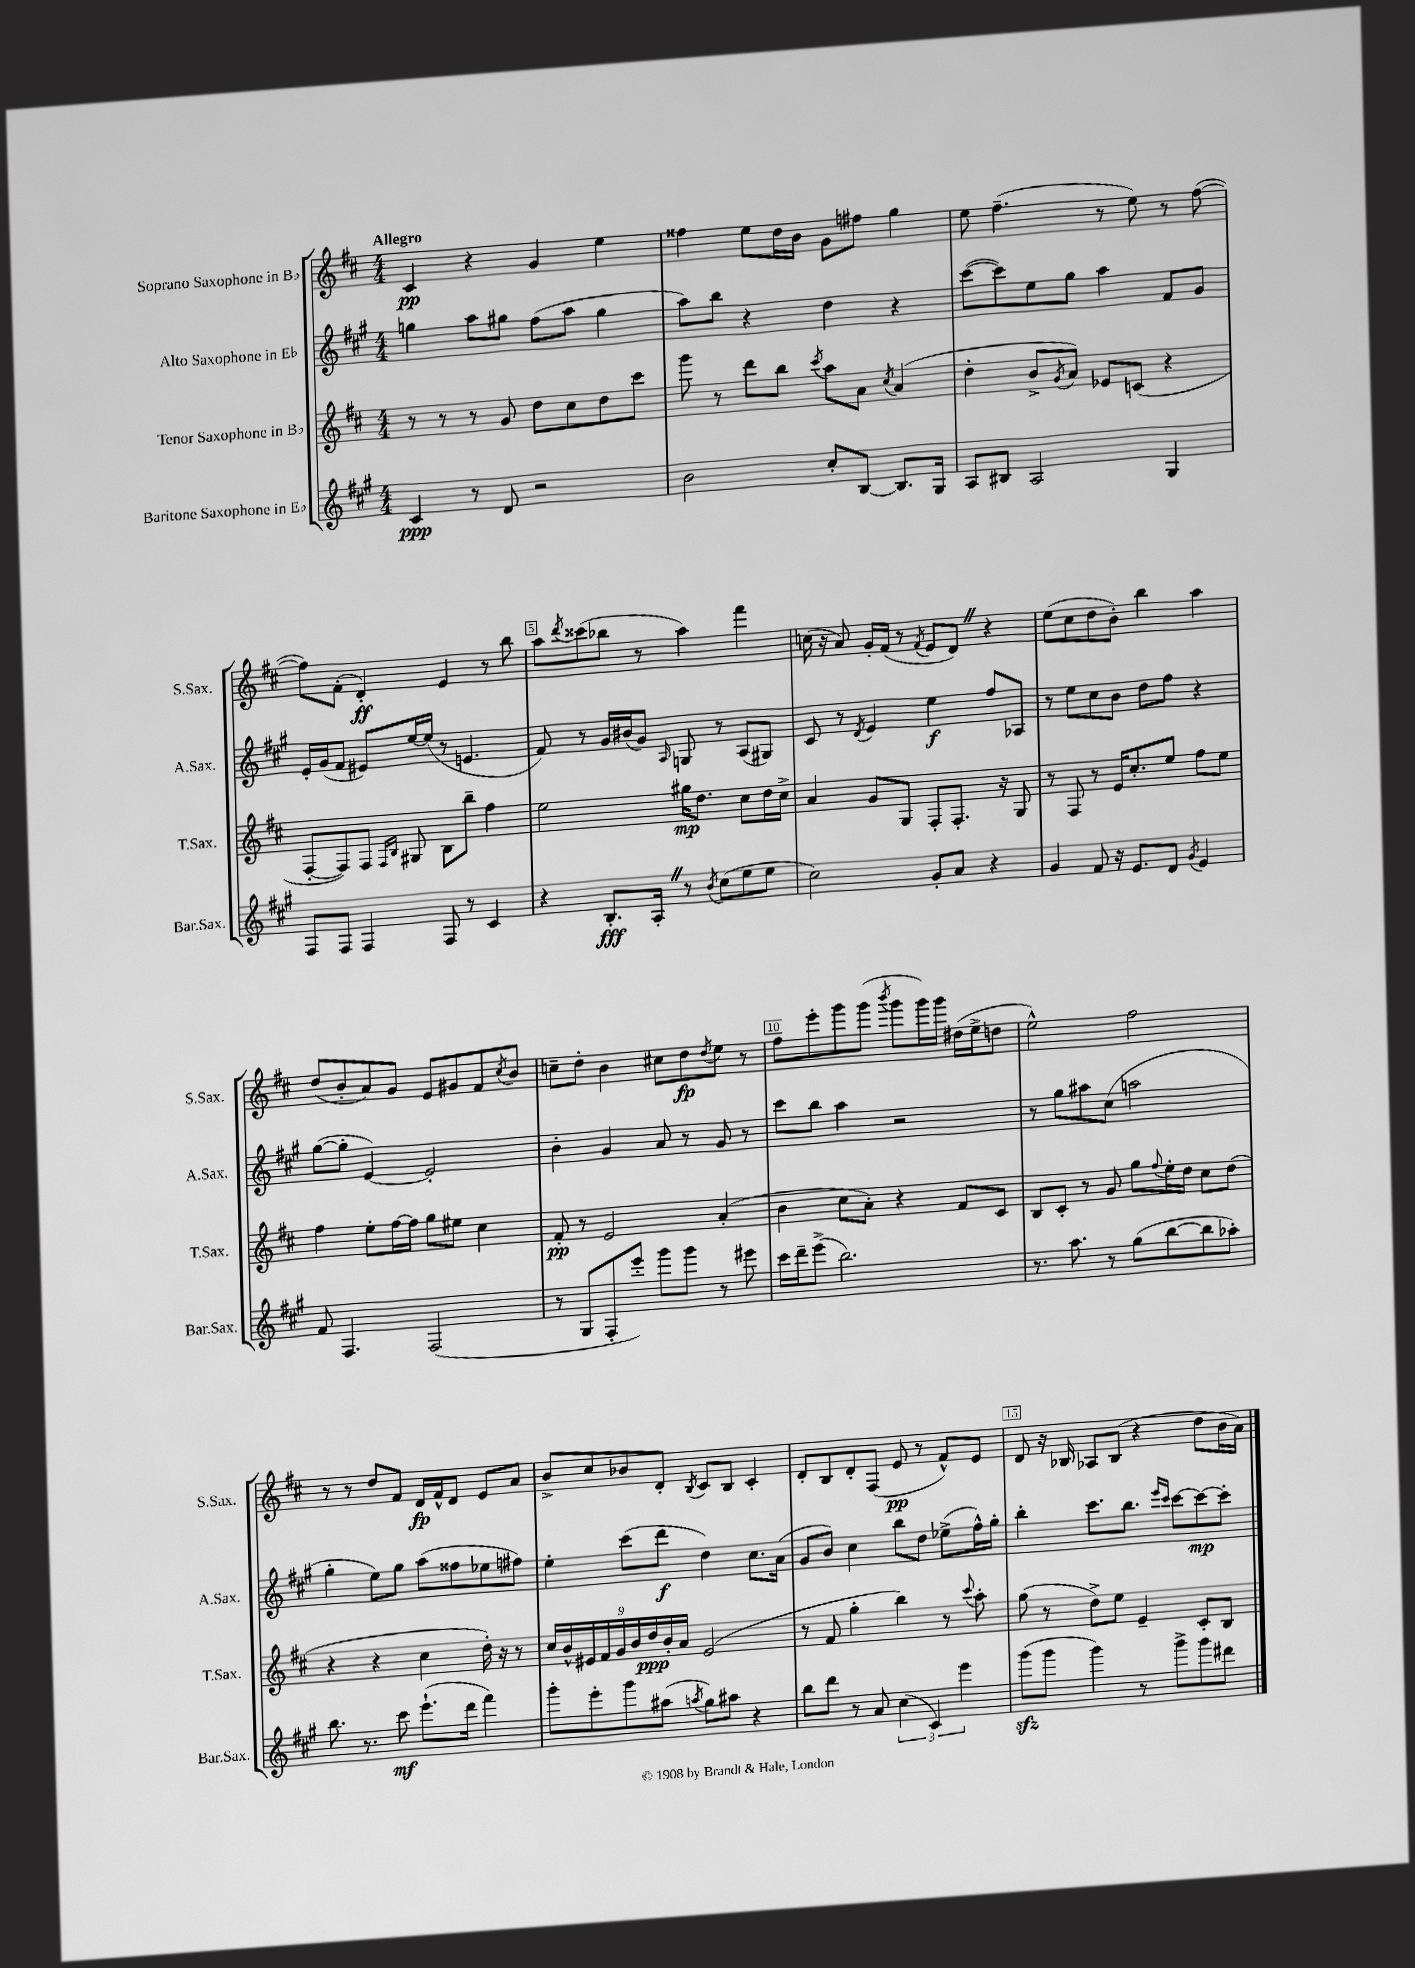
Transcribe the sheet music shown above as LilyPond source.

<<
\new StaffGroup <<
\new Staff = "s0" \with { instrumentName = "Soprano Saxophone in Bb" shortInstrumentName = "S.Sax." } {
    \clef treble \key d \major \numericTimeSignature \time 4/4 \tempo "Allegro"
    cis'4\pp r4 g'4 e''4 |
    fisis''4 e''8 d''16 b'16 g'8 fis''8 g''4 |
    e''8 fis''4.--( r8 e''8) r8 fis''8~( |
    fis''8) fis'8-.( d'4-.\ff) e'4 r8 b''8 |
    a''8 \acciaccatura { d'''8 } cisis'''8( bes''8 r8 a''4) fis'''4 |
    c''16( r16 a'8) g'16-. fis'16( r8 \acciaccatura { fis'8 } e'8 d'8) \once \override BreathingSign.text = \markup { \musicglyph "scripts.caesura.straight" } \breathe r4 |
    e''8( cis''8 d''8 b'8-.) b''4 a''4 |
    d''8( b'8-. a'8) g'8 e'8 gis'8 fis'8 \acciaccatura { cis''8 } b'8 |
    c''8-- d''8-. b'4 cis''8 d''8\fp \acciaccatura { d''8 } e''8 r8 |
    fis''8 e'''8-. g'''8 g'''8( \acciaccatura { b'''8 } g'''8 g'''16) g'''16 dis''16( e''16-> d''8 |
    e''2-^) fis''2 |
    r8 r8 d''8 fis'8 d'16\fp fis'16-^ d'8 e'8 a'8 |
    b'8-> cis''8 bes'8 d'8-. \acciaccatura { b8 } cis'8 b8 cis'4-. |
    d'8-. b8 d'8-. fis8( e'8\pp r8 fis'8-^) e'8 |
    d'8 r16 bes16 aes8 bes8( r4 d''8 b'16 a'16) \bar "|." |
}
\new Staff = "s1" \with { instrumentName = "Alto Saxophone in Eb" shortInstrumentName = "A.Sax." } {
    \clef treble \key a \major \numericTimeSignature \time 4/4
    g''4 a''8 gis''8 fis''8( a''8 gis''4 |
    a''8) b''8 r4 d''4 r4 |
    cis'''8~( cis'''8) e''8 gis''8 a''4 fis'8 gis'8 |
    e'16-. gis'16( fis'8 eis'8) e''16~ e''16( r8 e'4. |
    fis'8) r8 gis'16 bis'16( gis'8) \grace { a16 } g8 r8 a8( gis8) |
    cis'8 r8 \acciaccatura { d'8 } e'4 e''4\f fis''8 aes8 |
    r8 e''8 cis''8 b'8 d''8 fis''8 r4 |
    gis''8~( gis''8-. e'4~) e'2-. |
    b'4-. gis'4 a'8 r8 gis'8 r8 |
    cis'''8 b''8 a''4 r2 |
    r8 gis''8 ais''8 cis''8( a''2 |
    gis''4-. e''8) gis''8 a''8( fisis''8 ees''8 fis''8) |
    e''4-. cis'''8( d'''8\f d''4) cis''8. a'16( |
    gis'8 b'8) cis''4 b''8 d''8 ees''8->( fis''16-^) gis''16-. |
    b''4-. cis'''8. b''8. \grace { e'''16 cis'''16 } cis'''8~ cis'''8~\mp cis'''8-. \bar "|." |
}
\new Staff = "s2" \with { instrumentName = "Tenor Saxophone in Bb" shortInstrumentName = "T.Sax." } {
    \clef treble \key d \major \numericTimeSignature \time 4/4
    r8 r8 r8 g'8 d''8 cis''8 d''8 cis'''8 |
    g'''8 r8 d'''8 b''8 \acciaccatura { cis'''8 } a''8 a'8 \acciaccatura { cis''8 } a'4( |
    d''4-. b'8-> \acciaccatura { g'8 } a'8) ees'8 c'8( r4 |
    fis8~-. fis8) fis8 \grace { fis16 b16 } gis8 b8 b''8-- fis''4 |
    e''2 gis''16\mp d''8. cis''8 d''16 cis''16-> |
    a'4 g'8 g8 fis8-. fis8.-. r16 g8 |
    r8 fis8 r8 e'16 cis''8.-. e''8 fis''8 e''8 |
    fis''4 e''8-. fis''16~ fis''16 g''8 eis''8 cis''4 |
    fis'8-.\pp r8 e'2 a'4-.( |
    b'4 cis''8 a'8-.) r4 fis'8 cis'8 |
    b8 cis'8-. r8 g'8 g''8 \appoggiatura { fis''8 } e''16-. d''16 cis''8 d''8( |
    r4 r4 cis''4 d''16-.) r16 r8 |
    \tuplet 9/8 { cis''16 b'16-^ eis'16 fis'16 g'16 b'16 d''16\ppp b'16-. a'16 } eis'2( |
    r8 fis'8 g''4-. b''4) r8 \appoggiatura { cis'''8 } a''8-. |
    g''8( r8 d''8->) e''8 e'4-- cis'8-. b8 \bar "|." |
}
\new Staff = "s3" \with { instrumentName = "Baritone Saxophone in Eb" shortInstrumentName = "Bar.Sax." } {
    \clef treble \key a \major \numericTimeSignature \time 4/4
    cis'4\ppp r8 d'8 r2 |
    b'2 cis''8-. b8~ b8. gis16 |
    a8 bis8 a2 gis4 |
    fis8 fis8 fis4 fis8 r8 cis'4 |
    r4 b8.-.\fff a16-. \once \override BreathingSign.text = \markup { \musicglyph "scripts.caesura.straight" } \breathe r8 \acciaccatura { b'8 } cis''8( e''8 e''8 |
    cis''2) gis'8-. a'8 r4 |
    gis'4 fis'8 r16 e'8. d'8 \acciaccatura { gis'8 } e'4 |
    fis'8 fis4. fis2( |
    r8 gis8 fis8-. e'''8-.) gis'''8 gis'''8 r8 eis'''8 |
    cis'''16 d'''16-- e'''8->( b''2.) |
    r8. a''8. r8 gis''8( b''8~ b''8 aes''8-.) |
    b''8. r8. cis'''8\mf e'''8.-!( d'''16 fis'''4) |
    gis'''8-. e'''8-. gis'''8 ais''8( \acciaccatura { a''8 } gis''8) ais''8 r4 |
    b''8 d'''8 r8 a'8 \tuplet 3/2 { cis''4( cis'4) e'''4 } |
    gis'''8\sfz( gis'''8 gis'''4) r8 gis'''8-> gis'''8 dis'''8 \bar "|." |
}
>>
>>
\layout { \context { \Score \override BarNumber.break-visibility = ##(#f #t #t) barNumberVisibility = #(every-nth-bar-number-visible 5) \override BarNumber.stencil = #(make-stencil-boxer 0.1 0.3 ly:text-interface::print) } }
